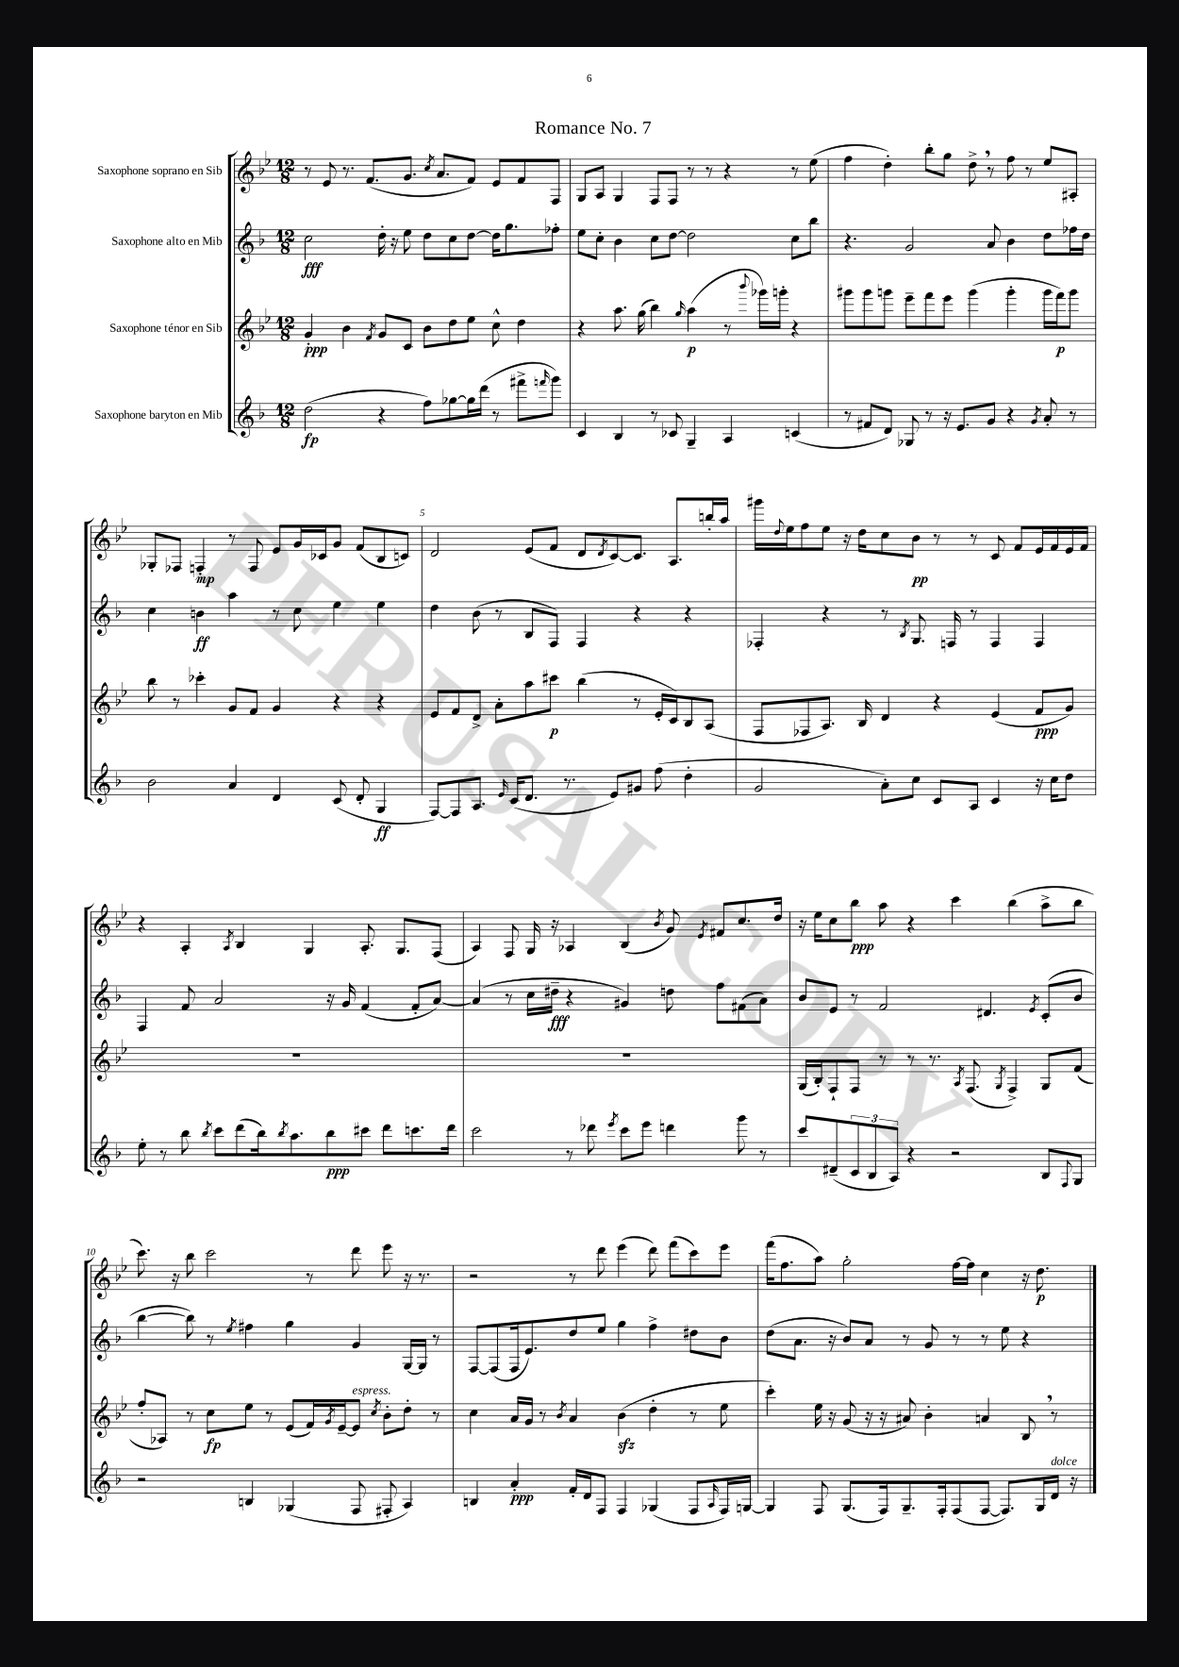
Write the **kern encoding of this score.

**kern	**dynam	**kern	**dynam	**kern	**dynam	**kern	**dynam
*part4	*part4	*part3	*part3	*part2	*part2	*part1	*part1
*staff4	*staff4	*staff3	*staff3	*staff2	*staff2	*staff1	*staff1
*I"Saxophone baryton en Mib	*	*I"Saxophone ténor en Sib	*	*I"Saxophone alto en Mib	*	*I"Saxophone soprano en Sib	*
*clefG2	*	*clefG2	*	*clefG2	*	*clefG2	*
*k[b-]	*	*k[b-e-]	*	*k[b-]	*	*k[b-e-]	*
*M12/8	*	*M12/8	*	*M12/8	*	*M12/8	*
=1	=1	=1	=1	=1	=1	=1	=1
(2dd\	fp	4g'/	ppp	2cc\	fff	8r	.
.	.	.	.	.	.	8e-/	.
.	.	4b-\	.	.	.	8.r	.
.	.	.	.	.	.	(8.f/L	.
.	.	8qf/	.	.	.	.	.
4r	.	8g/L	.	16dd'\	.	.	.
.	.	.	.	16r	.	.	.
.	.	8c/J	.	8ee\	.	8.g/J	.
8ff\L)	.	8b-\L	.	8dd\L	.	.	.
.	.	.	.	.	.	8qcc/	.
.	.	.	.	.	.	8.a/L	.
[8gg-X\	.	8dd\	.	8cc\	.	.	.
16gg-\L]	.	8ee-\J	.	[8dd\J	.	8f/J)	.
(16ddd\JJ	.	.	.	.	.	.	.
8r	.	8cc^^\	.	16dd\KL]	.	8e-/L	.
.	.	.	.	8.gg\	.	.	.
8fff#X^\L	.	4dd\	.	.	.	8f/	.
16qqfffn/	.	.	.	.	.	.	.
8ggg\J)	.	.	.	8ff-X'\J	.	8F/J	.
=2	=2	=2	=2	=2	=2	=2	=2
4c/	.	4r	.	8ee\L	.	8G/L	.
.	.	.	.	8cc'\J	.	8A/J	.
4B-/	.	8.aa\	.	4b-\	.	4G/	.
.	.	(16gg\	.	.	.	.	.
8r	.	4bb-\)	.	8cc\L	.	8F/L	.
8c-X/	.	.	.	[8dd\J	.	8F/J	.
.	.	16qqgg/	.	.	.	.	.
4G~/	.	(4aa\	p	2dd\]	.	8r	.
.	.	.	.	.	.	8r	.
4A/	.	8r	.	.	.	4r	.
.	.	8qqbbb-/	.	.	.	.	.
.	.	16ggg-X\LL)	.	.	.	.	.
.	.	16gggn'\JJ	.	.	.	.	.
(4cn/	.	4r	.	8cc\L	.	8r	.
.	.	.	.	8bb-\J	.	(8ee-\	.
=3	=3	=3	=3	=3	=3	=3	=3
8r	.	8ggg#X\L	.	4.r	.	4ff\	.
8f#X/L	.	8ggg#\	.	.	.	.	.
8d/J)	.	8gggn\J	.	.	.	4dd'\)	.
8G-X/	.	8eee-~\L	.	2g/	.	.	.
8r	.	8fff\	.	.	.	8bb-'\L	.
16r	.	8eee-\J	.	.	.	8gg\J	.
8.e/L	.	.	.	.	.	.	.
.	.	(4ggg\	.	.	.	8dd^,\	.
8g/J	.	.	.	8a/	.	8r	.
4r	.	4ggg'\	.	4b-\	.	8ff\	.
.	.	.	.	.	.	8r	.
8qg/	.	.	.	.	.	.	.
8a'/	.	16ggg\LL	.	8dd\L	.	8ee-/L	.
.	.	16fff\J)	p	.	.	.	.
8r	.	8ggg\J	.	16ff-X\L	.	8A#X'/J	.
.	.	.	.	16dd\JJ	.	.	.
!!LO:LB:g=z
=4	=4	=4	=4	=4	=4	=4	=4
2b-\	.	8bb-\	.	4cc\	.	8G-X'/L	.
.	.	8r	.	.	.	8F-X/J	.
.	.	4ccc-X'\	.	4bn\	ff	4Fn'/	mp
4a/	.	8g/L	.	4aa\	.	8r	.
.	.	8f/J	.	.	.	8F/	.
4d/	.	4g/	.	8r	.	8e-/L	.
.	.	.	.	8cc\	.	16g/L	.
.	.	.	.	.	.	16c-X/J	.
(8c/	.	4r	.	4ee\	.	8g/J	.
8d'/	.	.	.	.	.	(8f/L	.
4G/	ff	4r	.	4ee\	.	8B-/	.
.	.	.	.	.	.	8cn/J)	.
=5	=5	=5	=5	=5	=5	=5	=5
[8F/L)	.	8e-/L	.	4dd\	.	2d/	.
8F/]	.	8f/	.	.	.	.	.
8.A/J	.	8d^/J	.	(8b-\	.	.	.
.	.	8a'\L	.	8r	.	.	.
16qqe/	.	.	.	.	.	.	.
(16c/KL	.	.	.	.	.	.	.
8.d/J	.	8aa\	.	8B-/L	.	(8e-/L	.
.	.	8ccc#X\J	p	8F/J)	.	8f/J	.
8.r	.	.	.	.	.	.	.
.	.	(4bb-\	.	4F/	.	8d/L	.
.	.	.	.	.	.	8qd/	.
8e/L)	.	.	.	.	.	[8c/)	.
8g#X/J	.	8r	.	4r	.	8.c/J]	.
(8ff\	.	16e-'/LL	.	.	.	.	.
.	.	16c/J)	.	.	.	8.A/L	.
4dd'\	.	8B-/	.	4r	.	.	.
.	.	(8A/J	.	.	.	16bbn'/L	.
.	.	.	.	.	.	16aa/JJ	.
=6	=6	=6	=6	=6	=6	=6	=6
2g/	.	8F/L	.	4F-X'/	.	16ggg#X\LL	.
.	.	.	.	.	.	8qqdd/	.
.	.	.	.	.	.	16ee-\J	.
.	.	8F-X/	.	.	.	8ff\	.
.	.	8.A/J)	.	4r	.	8ee-\J	.
.	.	.	.	.	.	16r	.
.	.	16B-/	.	.	.	16dd\KL	.
8a'\L)	.	4d/	.	8r	.	8cc\	.
.	.	.	.	8qB-/	.	.	.
8cc\J	.	.	.	8.G/	.	8b-\J	pp
8c/L	.	4r	.	.	.	8r	.
.	.	.	.	16Fn/	.	.	.
8A/J	.	.	.	8r	.	8r	.
4c/	.	(4e-/	.	4F/	.	8c/	.
.	.	.	.	.	.	8f/L	.
16r	.	8f/L	ppp	4F/	.	16e-/L	.
16cc\KL	.	.	.	.	.	16f/	.
8dd\J	.	8g/J)	.	.	.	16e-/	.
.	.	.	.	.	.	16f/JJ	.
!!LO:LB:g=z
=7	=7	=7	=7	=7	=7	=7	=7
8ee'\	.	1.r	.	4F/	.	4r	.
8r	.	.	.	.	.	.	.
8bb-\	.	.	.	8f/	.	4A'/	.
8qbb-/	.	.	.	.	.	.	.
8ccc\L	.	.	.	2a/	.	.	.
.	.	.	.	.	.	8qA/	.
(8ddd\	.	.	.	.	.	4B-/	.
16bb-\k)	.	.	.	.	.	.	.
8qbb-/	.	.	.	.	.	.	.
8.aa\	.	.	.	.	.	.	.
.	.	.	.	.	.	4G/	.
8bb-\	ppp	.	.	16r	.	.	.
.	.	.	.	16g/	.	.	.
8ccc#X\J	.	.	.	(4f/	.	8.A'/	.
8ddd\L	.	.	.	.	.	.	.
.	.	.	.	.	.	8.G/L	.
8.cccn\	.	.	.	8f'/L	.	.	.
.	.	.	.	[8a/J)	.	(8F/J	.
16ddd\Jk	.	.	.	.	.	.	.
=8	=8	=8	=8	=8	=8	=8	=8
2ccc\	.	1.r	.	(4a/]	.	4A/)	.
.	.	.	.	8r	.	8F/	.
.	.	.	.	16cc\LL	.	16G/	.
.	.	.	.	16dd#X~\JJ	fff	16r	.
8r	.	.	.	4r	.	4A-X/	.
8ddd-X\	.	.	.	.	.	.	.
8qeee/	.	.	.	.	.	.	.
8ccc\L	.	.	.	4g#X/)	.	(4B-/	.
8eee\J	.	.	.	.	.	.	.
.	.	.	.	.	.	8qb-/	.
4dddn\	.	.	.	8ddn\	.	8g/)	.
.	.	.	.	.	.	8qe-/	.
.	.	.	.	8ff\L	.	8f#X/L	.
8ggg\	.	.	.	(8f#X\	.	8.cc/	.
8r	.	.	.	8a\J)	.	.	.
.	.	.	.	.	.	16dd/Jk	.
=9	=9	=9	=9	=9	=9	=9	=9
8ccc/L	.	(16G/LL	.	8b-/L	.	16r	.
.	.	16B-'/J)	.	.	.	16ee-\KL	.
(8d#X~/	.	8F`/	.	8e/J	.	8cc\	.
12c/	.	8F/J	.	8r	.	8bb-\J	ppp
12B-/	.	.	.	.	.	.	.
.	.	8r	.	2f/	.	8aa\	.
12A/J)	.	.	.	.	.	.	.
4r	.	8r	.	.	.	4r	.
.	.	8.r	.	.	.	.	.
2r	.	.	.	.	.	4ccc\	.
.	.	8qA/	.	.	.	.	.
.	.	(8.F/	.	.	.	.	.
.	.	.	.	4.d#X/	.	.	.
.	.	8qG/	.	.	.	.	.
.	.	4F^/)	.	.	.	(4bb-\	.
.	.	.	.	8qe/	.	.	.
8B-/L	.	8G/L	.	(8c'/L	.	8aa^\L	.
8qqF/	.	.	.	.	.	.	.
8G/J	.	(8f/J	.	8b-/J	.	8bb-\J	.
!!LO:LB:g=z
=10	=10	=10	=10	=10	=10	=10	=10
2r	.	8ff'/L	.	[4bb-\	.	8.ccc\)	.
.	.	8A-X/J)	.	.	.	.	.
.	.	.	.	.	.	16r	.
.	.	8r	.	8bb-\])	.	8bb-\	.
.	.	8cc\L	fp	8r	.	2ccc\	.
.	.	.	.	8qee/	.	.	.
4Bn/	.	8ee-\J	.	4ff#X\	.	.	.
.	.	8r	.	.	.	.	.
(4G-X/	.	(8e-/L	.	4gg\	.	.	.
.	.	16f/L)	.	.	.	8r	.
.	.	8qg/	.	.	.	.	.
.	.	[16e-~/J	.	.	.	.	.
!	!	!LO:TX:a:i:t=espress.	!	!	!	!	!
8F/	.	8e-/J]	.	4g/	.	8ddd\	.
.	.	8qcc/	.	.	.	.	.
8F#X'/	.	8b-'\L	.	.	.	8eee-\	.
4A/)	.	8dd'\J	.	[16G/LL	.	16r	.
.	.	.	.	16G/JJ]	.	8.r	.
.	.	8r	.	8r	.	.	.
=11	=11	=11	=11	=11	=11	=11	=11
4Bn/	.	4cc\	.	[8F/L	.	2r	.
.	.	.	.	(8F/]	.	.	.
4a'/	ppp	16a/LL	.	16F/k	.	.	.
.	.	16g/JJ	.	8.e/)	.	.	.
.	.	8r	.	.	.	.	.
.	.	8qb-/	.	.	.	.	.
16f'/LL	.	4a/	.	8dd/	.	8r	.
16d/J	.	.	.	.	.	.	.
8F/J	.	.	.	8ee/J	.	8ddd\	.
4F/	.	(4b-zz\	.	4gg\	.	(4eee-\	.
(4G-X/	.	4dd'\	.	4ff^\	.	8ddd\)	.
.	.	.	.	.	.	(8fff\L	.
8F/L	.	8r	.	8dd#X\L	.	8ccc\)	.
16qqA/	.	.	.	.	.	.	.
16F/L)	.	8ee-\	.	8b-\J	.	8eee-\J	.
[16Gn/JJ	.	.	.	.	.	.	.
=12	=12	=12	=12	=12	=12	=12	=12
4G/]	.	4ccc'\)	.	(8dd\L	.	(16fff\KL	.
.	.	.	.	.	.	8.ff\	.
.	.	.	.	8.a\J	.	.	.
8F/	.	16ee-\	.	.	.	8aa\J)	.
.	.	16r	.	16r	.	.	.
(8.G/L	.	(8g/	.	8b-/L)	.	2gg'\	.
.	.	16r	.	8a/J	.	.	.
16F/k)	.	16r	.	.	.	.	.
8.G~/	.	8a#X/)	.	8r	.	.	.
.	.	4b-'\	.	8g/	.	.	.
16F'/k	.	.	.	.	.	.	.
(8F/	.	.	.	8r	.	[16ff\LL	.
.	.	.	.	.	.	16ff\JJ]	.
[8F/J	.	4an/	.	8r	.	4cc\	.
8.F/L])	.	.	.	8ee\	.	.	.
.	.	8B-,/	.	4r	.	16r	.
16G/L	.	.	.	.	.	8.dd\	p
!LO:TX:a:i:t=dolce	!	!	!	!	!	!	!
16d/JJ	.	8r	.	.	.	.	.
16r	.	.	.	.	.	.	.
==	==	==	==	==	==	==	==
*-	*-	*-	*-	*-	*-	*-	*-
